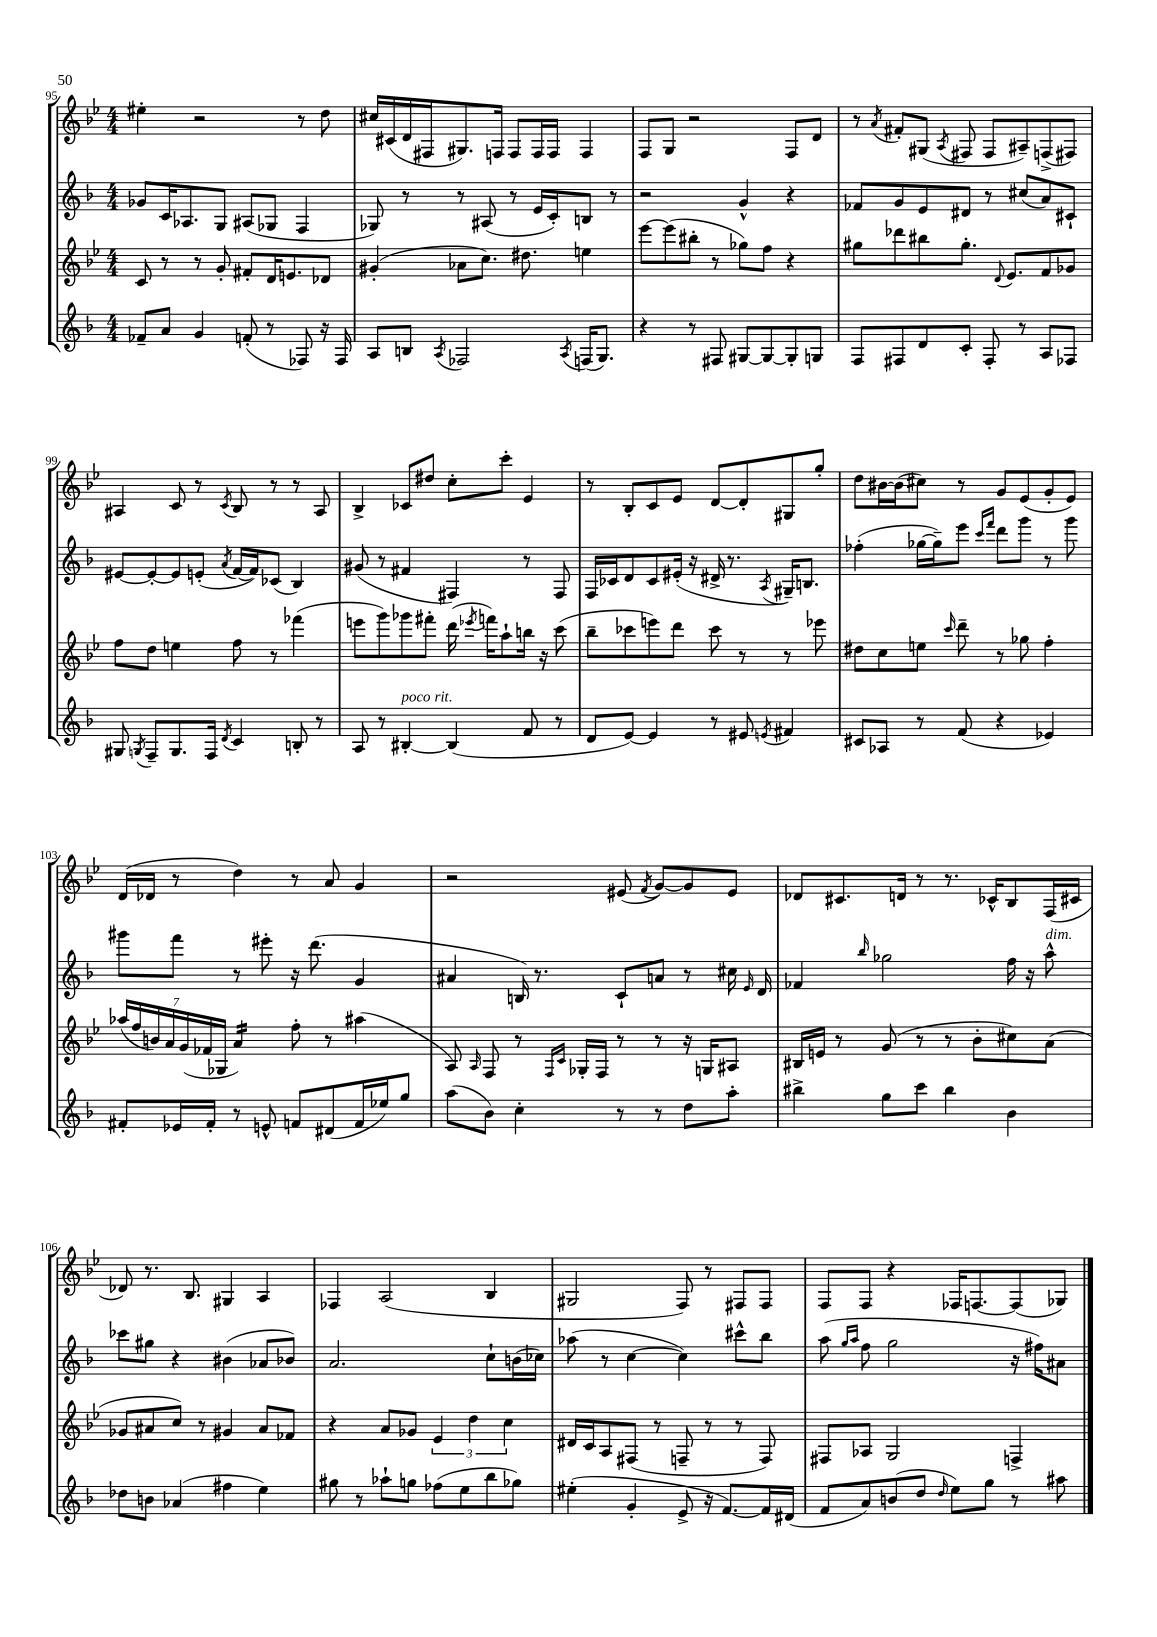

**kern	**kern	**kern	**kern
*staff4	*staff3	*staff2	*staff1
*clefG2	*clefG2	*clefG2	*clefG2
*k[b-]	*k[b-e-]	*k[b-]	*k[b-e-]
*M4/4	*M4/4	*M4/4	*M4/4
8f-~	8c	8g-	4ee#'
8a	8r	16c	.
.	.	8.A-	.
4g	8r	.	2r
.	8g'	8G	.
(8f'	8f#'	(8A#	.
8r	16d	8G-	.
.	8.e	.	.
8F-)	.	4F	8r
16r	8d-	.	8dd
16F-	.	.	.
=	=	=	=
8A	(4g#'	8G-)	16cc#
.	.	.	(16c#
8B	.	8r	16d
.	.	.	16F#
8qA	.	.	.
2F-	8a-	8r	8.G#)
.	8.cc)	(8A#	.
.	.	.	16F
.	.	8r	8F
.	8.dd#	.	.
.	.	16e	16F
.	.	16c')	16F
8qA	.	.	.
(16F	4ee	8B	4F
8.G)	.	.	.
.	.	8r	.
=	=	=	=
4r	[8eee-	2r	8F
.	(8eee-]	.	8G
8r	8bb#'	.	2r
8F#	8r	.	.
[8G#	8gg-)	4g^^	.
8G#_	8ff	.	.
8G#']	4r	4r	8F
8G	.	.	8d
=	=	=	=
8F	8gg#	8f-	8r
.	.	.	8qa
8F#	8ddd-	8g	8f#'
8d	8bb#	8e	(8G#
.	.	.	8qA
8c'	8.gg#'	8d#	8F#
8F#'	.	8r	8F#
.	8qqd	.	.
.	8.e-	.	.
8r	.	(8cc#	8A#~)
8A	8f	8a)	(8F^
8F-	8g-	8c#`	8F#)
=	=	=	=
8G#	8ff	[8e#	4A#
8qG	.	.	.
8F~	8dd	8e#'_	.
8.G	4ee	8e#]	8c
.	.	(8e'	8r
16F	.	.	.
8qd	.	8qa	8qc
4c	8ff	[16f	8B-
.	.	16f])	.
.	8r	(8c-	8r
8B'	(4fff-	4B-)	8r
8r	.	.	8A#
=	=	=	=
8A	8eee	(8g#	4B-^
8r	8ggg)	8r	.
[4B#'	8ggg-	4f#	8c-
.	8fff#'	.	8dd#
(4B#]	(16ddd	4F#)	8cc'
.	8qeee-	.	.
.	16fff)	.	.
.	8aa`	.	8ccc'
8f	16bb	8r	4e-
.	16r	.	.
8r	(8ccc	8F#	.
=	=	=	=
8d	8bb-~	16F	8r
.	.	16c-	.
[8e)	8ccc-	8d	8B-'
4e]	8eee)	8c-	8c
.	8ddd	(16e#'	8e-
.	.	16r	.
8r	8ccc-	16d#^	[8d
.	.	8.r	.
8e#	8r	.	8d']
8qe	.	8qA	.
4f#	8r	16G#~)	8G#
.	.	8.B	.
.	8eee-	.	8gg'
=	=	=	=
8c#	8dd#	(4ff-'	8dd
8A-	8cc	.	[16b#
.	.	.	(16b#]
8r	8ee	[16gg-	8cc#)
.	.	16gg-~])	.
.	16qqccc	.	.
(8f	8ddd~	8eee	8r
.	.	16qqccc	.
.	.	16qqfff	.
4r	8r	8ddd	8g
.	8gg-	8ggg	(8e-
4e-)	4ff'	8r	8g'
.	.	8ggg	8e-)
=	=	=	=
8f#'	(28aa-	8ggg#	(16d
.	28ff	.	.
.	.	.	16d-
.	28b)	.	.
.	28a	.	.
16e-	.	8fff	8r
.	(28g	.	.
.	28f-	.	.
16f#'	.	.	.
.	28G-	.	.
8r	4a)	8r	4dd)
8e^^	.	8eee#'	.
8f	8ff'	16r	8r
.	.	(8.ddd	.
(8d#	8r	.	8a
16f	(4aa#	4g	4g
16ee-)	.	.	.
8gg	.	.	.
=	=	=	=
(8aa	8A)	4a#	2r
.	16qqA	.	.
8b-)	8F	.	.
4cc'	8r	16B)	.
.	.	8.r	.
.	16qqF	.	.
.	16qqc	.	.
.	16G-'	.	.
.	16F	.	.
8r	8r	8c`	(8e#
.	.	.	8qf
8r	8r	8a	[8g)
8dd	16r	8r	8g]
.	16G	.	.
8aa'	8A#	16cc#	8e#
.	.	16qqe	.
.	.	16d	.
=	=	=	=
4bb#^	16B#	4f-	8d-
.	16e	.	.
.	8r	.	8.c#
.	.	16qqbb-	.
8gg	(8g	2gg-	.
.	.	.	16d
8ccc	8r	.	8r
4bb#	8r	.	8.r
.	8b-'	.	.
.	.	.	16c-^^
4b-	8cc#)	16ff	8B-
.	.	16r	.
.	(8a	8aa^^	(16F
.	.	.	16c#
=	=	=	=
8dd-	8g-	8ccc-	8d-)
8b	8a#	8gg#	8.r
(4a-	8cc)	4r	.
.	.	.	8.B-
.	8r	.	.
4ff#	4g#	(4b#	4G#
4ee)	8a#	8a-	4A
.	8f-	8b-)	.
=	=	=	=
8gg#	4r	2.a	4F-
8r	.	.	.
8aa-`	8a	.	(2A
8gg	8g-	.	.
(8ff-	6e-	.	.
8ee	.	.	.
.	6dd	.	.
8bb-	.	8cc`	4B-
.	6cc	.	.
8gg-)	.	(16b	.
.	.	16cc-)	.
=	=	=	=
(4ee#'	16d#	(8aa-	2G#
.	16c	.	.
.	8A	8r	.
4g'	(8F#	[4cc	.
.	8r	.	.
8e^	8F~	4cc])	8F)
16r	8r	.	8r
[8.f)	.	.	.
.	8r	8ccc#^^	8F#
16f]	8F)	8bb-	8F#
(16d#	.	.	.
=	=	=	=
8f	8F#	(8aa	8F
.	.	16qqgg	.
.	.	16qqaa	.
8a)	8A-	8ff	8F
(8b	2G	2gg	4r
8dd	.	.	.
16qqdd	.	.	.
8ee)	.	.	16F-
.	.	.	[8.F
8gg	.	.	.
8r	4F^	16r	(8F]
.	.	16ff#)	.
8aa#	.	8a#	8G-)
==	==	==	==
*-	*-	*-	*-
